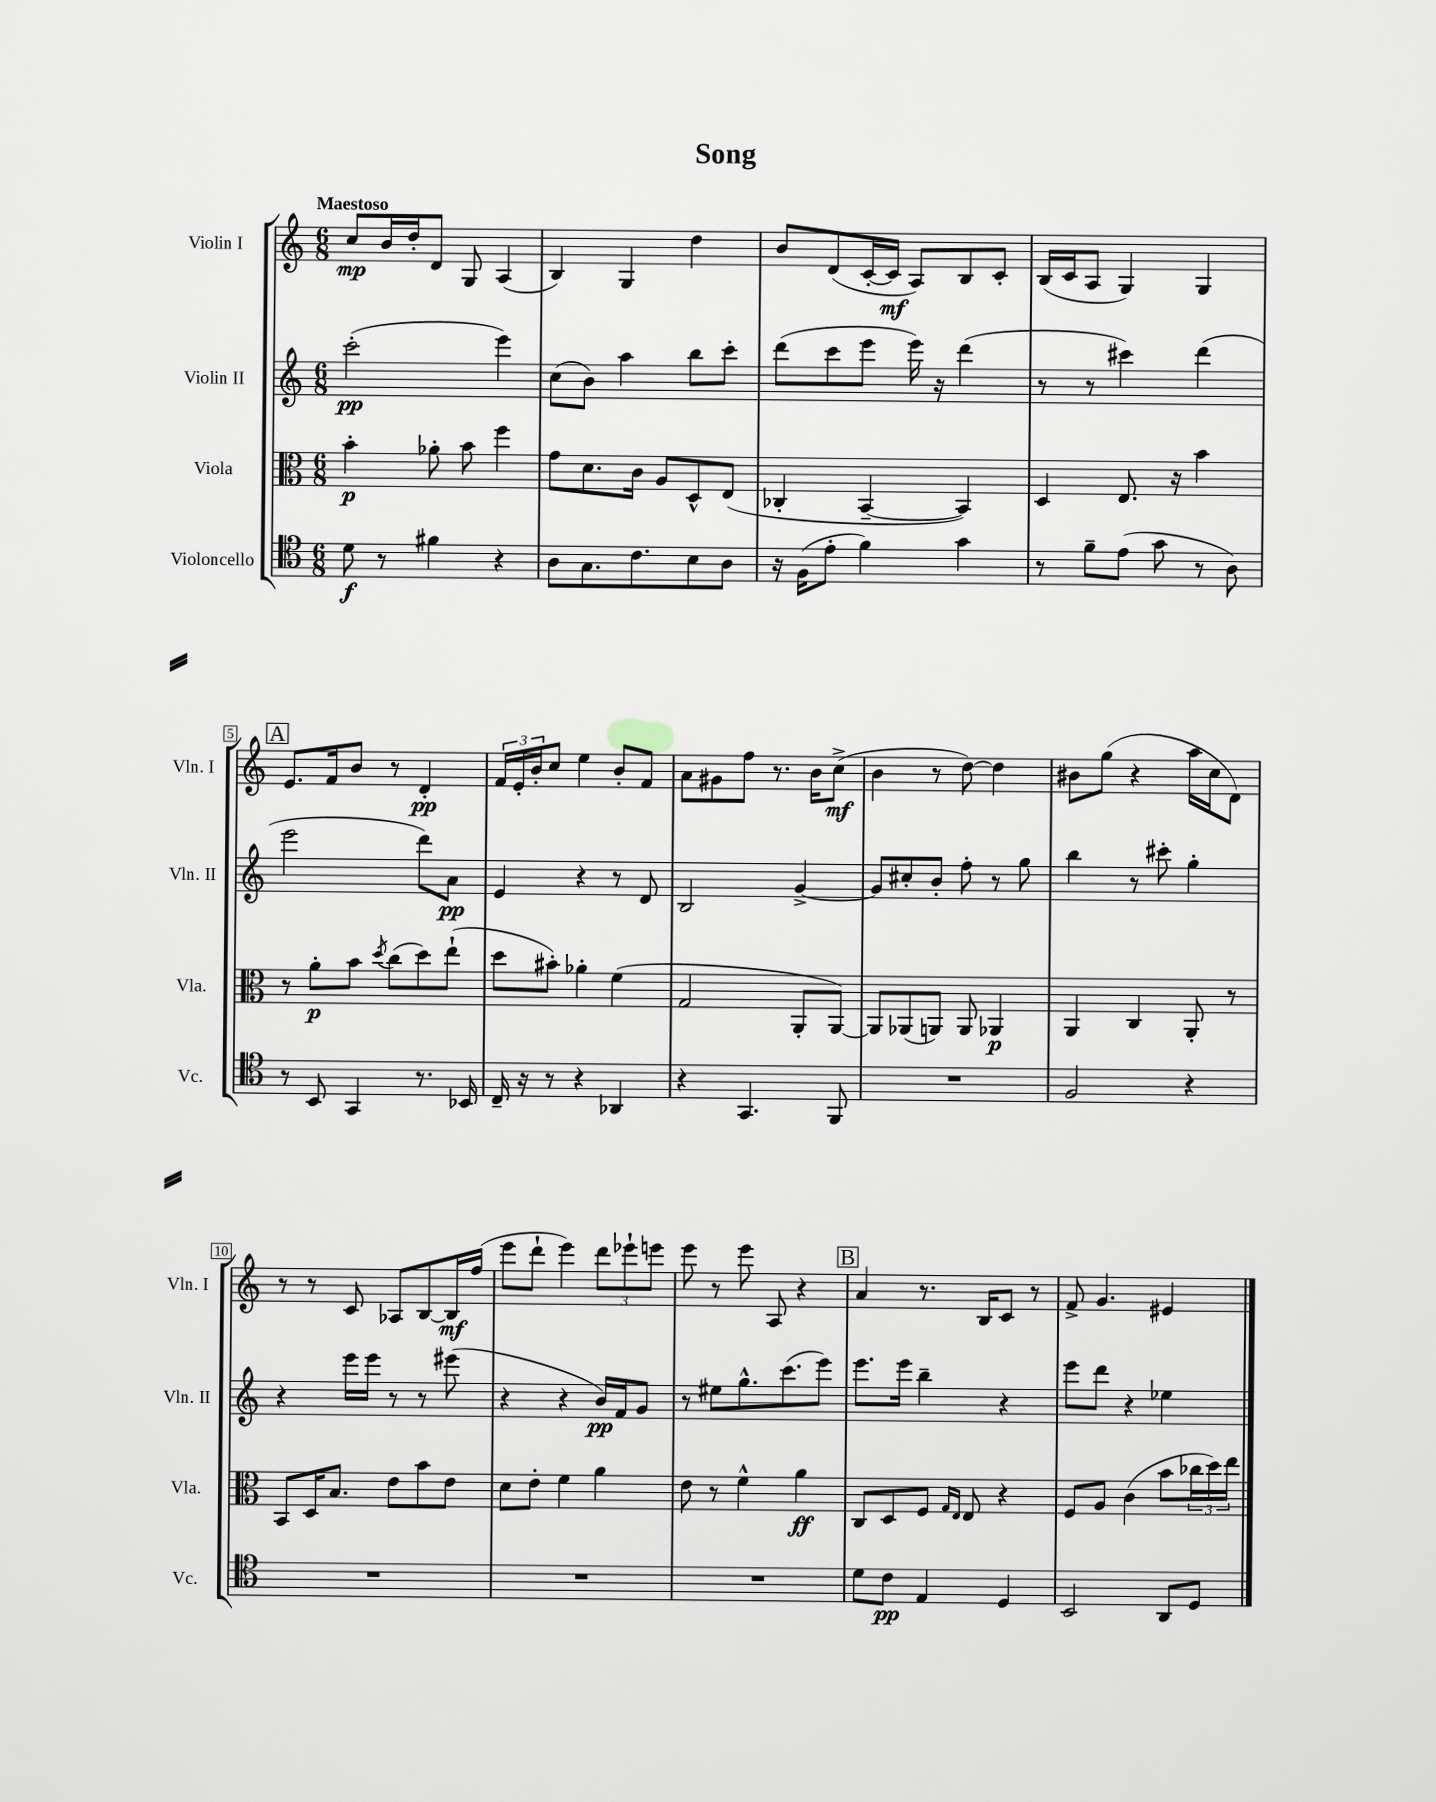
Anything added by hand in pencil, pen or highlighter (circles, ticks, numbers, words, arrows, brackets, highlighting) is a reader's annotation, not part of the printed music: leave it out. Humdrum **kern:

**kern	**dynam	**kern	**dynam	**kern	**dynam	**kern	**dynam
*part4	*part4	*part3	*part3	*part2	*part2	*part1	*part1
*staff4	*staff4	*staff3	*staff3	*staff2	*staff2	*staff1	*staff1
*I"Violoncello	*	*I"Viola	*	*I"Violin II	*	*I"Violin I	*
*I'Vc.	*	*I'Vla.	*	*I'Vln. II	*	*I'Vln. I	*
*clefC4	*	*clefC3	*	*clefG2	*	*clefG2	*
*k[]	*	*k[]	*	*k[]	*	*k[]	*
*M6/8	*	*M6/8	*	*M6/8	*	*M6/8	*
=1	=1	=1	=1	=1	=1	=1	=1
!	!	!	!	!	!	!LO:TX:a:B:t=Maestoso	!
8d\	f	4b'\	p	(2ccc'\	pp	8cc/L	mp
8r	.	.	.	.	.	16b/L	.
.	.	.	.	.	.	16dd'/J	.
4f#X\	.	8a-X'\	.	.	.	8d/J	.
.	.	8b\	.	.	.	8G/	.
4r	.	4ff\	.	4eee\)	.	(4A/	.
=2	=2	=2	=2	=2	=2	=2	=2
8A\L	.	8g\L	.	(8cc\L	.	4B/)	.
8.G\	.	8.d\	.	8b\J)	.	.	.
.	.	.	.	4aa\	.	4G/	.
8.c\	.	16c\Jk	.	.	.	.	.
.	.	8A/L	.	.	.	.	.
8B\	.	8D^^/	.	8bb\L	.	4dd\	.
8A\J	.	(8E/J	.	8ccc'\J	.	.	.
=3	=3	=3	=3	=3	=3	=3	=3
16r	.	4C-X'/	.	(8ddd\L	.	8b/L	.
(16F\KL	.	.	.	.	.	.	.
8e'\J	.	.	.	8ccc\	.	(8d/	.
4f\)	.	[4BB~/	.	8eee\J	.	[16c'/L	.
.	.	.	.	.	.	16c/JJ]	mf
.	.	.	.	16eee\)	.	8A/L)	.
.	.	.	.	16r	.	.	.
4g\	.	4BB/])	.	(4ddd\	.	8B/	.
.	.	.	.	.	.	8c'/J	.
=4	=4	=4	=4	=4	=4	=4	=4
8r	.	4D/	.	8r	.	(16B/LL	.
.	.	.	.	.	.	16c/J	.
8f~\L	.	.	.	8r	.	8A/J	.
(8e\J	.	8.E/	.	4ccc#X\)	.	4G/)	.
8g\	.	.	.	.	.	.	.
.	.	16r	.	.	.	.	.
8r	.	4b\	.	(4ddd\	.	4G/	.
8A\)	.	.	.	.	.	.	.
!!LO:LB:g=z
!!LO:REH:place=s1:t=A
=5	=5	=5	=5	=5	=5	=5	=5
8r	.	8r	.	2eee\	.	8.e/L	.
8BB/	.	8a'\L	p	.	.	.	.
.	.	.	.	.	.	16f/k	.
4GG/	.	8b\J	.	.	.	8b/J	.
.	.	8qdd/	.	.	.	.	.
.	.	(8cc\L	.	.	.	8r	.
8.r	.	8dd\)	.	8ddd\L)	.	4d'/	pp
.	.	(8ee`\J	.	8a\J	pp	.	.
16BB-X/	.	.	.	.	.	.	.
=6	=6	=6	=6	=6	=6	=6	=6
16C~/	.	8dd\L	.	4e/	.	24f/LL	.
.	.	.	.	.	.	24e'/	.
16r	.	.	.	.	.	.	.
.	.	.	.	.	.	24b'/J	.
8r	.	8b#X'\J)	.	.	.	8cc/J	.
4r	.	4a-X'\	.	4r	.	4ee\	.
4AA-X/	.	(4f\	.	8r	.	8b'/L	.
.	.	.	.	8d/	.	8f/J	.
=7	=7	=7	=7	=7	=7	=7	=7
4r	.	2G/	.	2B/	.	8a\L	.
.	.	.	.	.	.	8g#X\	.
4.GG/	.	.	.	.	.	8ff\J	.
.	.	.	.	.	.	8.r	.
.	.	8AA'/L	.	[4g^/	.	.	.
.	.	.	.	.	.	16b\KL	.
8FF/	.	[8AA/J)	.	.	.	(8cc^\J	mf
=8	=8	=8	=8	=8	=8	=8	=8
2.r	.	8AA/L]	.	8g/L]	.	4b\	.
.	.	(8AA-X/	.	8cc#X'/	.	.	.
.	.	8AAn/J)	.	8b'/J	.	8r	.
.	.	8AA/	.	8ff'\	.	[8dd\)	.
.	.	4AA-X/	p	8r	.	4dd\]	.
.	.	.	.	8gg\	.	.	.
=9	=9	=9	=9	=9	=9	=9	=9
2F/	.	4AA/	.	4bb\	.	8b#X\L	.
.	.	.	.	.	.	(8gg\J	.
.	.	4C/	.	8r	.	4r	.
.	.	.	.	8ccc#X'\	.	.	.
4r	.	8AA'/	.	4gg'\	.	16aa\LL	.
.	.	.	.	.	.	16cc\J	.
.	.	8r	.	.	.	8d\J)	.
!!LO:LB:g=z
=10	=10	=10	=10	=10	=10	=10	=10
2.r	.	8BB/L	.	4r	.	8r	.
.	.	16D/K	.	.	.	8r	.
.	.	8.B/J	.	.	.	.	.
.	.	.	.	16eee\LL	.	8c/	.
.	.	.	.	16eee\JJ	.	.	.
.	.	8e\L	.	8r	.	8A-X/L	.
.	.	8b\	.	8r	.	[8B/	.
.	.	8e\J	.	(8eee#X\	.	16B/L]	mf
.	.	.	.	.	.	(16ff/JJ	.
=11	=11	=11	=11	=11	=11	=11	=11
2.r	.	8d\L	.	4r	.	8eee\L	.
.	.	8e'\J	.	.	.	8ddd`\J	.
.	.	4f\	.	4r	.	4eee\)	.
.	.	4a\	.	16b/LL)	pp	12ddd\L	.
.	.	.	.	16f/J	.	.	.
.	.	.	.	.	.	12eee-X`\	.
.	.	.	.	8g/J	.	.	.
.	.	.	.	.	.	12eeen\J	.
=12	=12	=12	=12	=12	=12	=12	=12
2.r	.	8e\	.	8r	.	8eee\	.
.	.	8r	.	8ee#X\L	.	8r	.
.	.	4f^^\	.	8.gg^^\	.	8eee\	.
.	.	.	.	.	.	8A/	.
.	.	.	.	(8.ccc\	.	.	.
.	.	4a\	ff	.	.	4r	.
.	.	.	.	8eee\J)	.	.	.
!!LO:REH:place=s1:t=B
=13	=13	=13	=13	=13	=13	=13	=13
8d\L	.	8C/L	.	8.eee\L	.	4a/	.
8c\J	pp	8D/	.	.	.	.	.
.	.	.	.	16eee\Jk	.	.	.
4E/	.	8F/J	.	4bb~\	.	8.r	.
.	.	16qqG/LL	.	.	.	.	.
.	.	16qqE/JJ	.	.	.	.	.
.	.	8E/	.	.	.	.	.
.	.	.	.	.	.	16B/KL	.
4D/	.	4r	.	4r	.	8c/J	.
.	.	.	.	.	.	8r	.
=14	=14	=14	=14	=14	=14	=14	=14
2BB/	.	8F/L	.	8eee\L	.	8f^/	.
.	.	8A/J	.	8ddd\J	.	4.g/	.
.	.	(4c\	.	4r	.	.	.
8AA/L	.	8b\L	.	4ee-X\	.	4e#X/	.
8D/J	.	24cc-X\L	.	.	.	.	.
.	.	24dd\)	.	.	.	.	.
.	.	24ee\JJ	.	.	.	.	.
==	==	==	==	==	==	==	==
*-	*-	*-	*-	*-	*-	*-	*-
